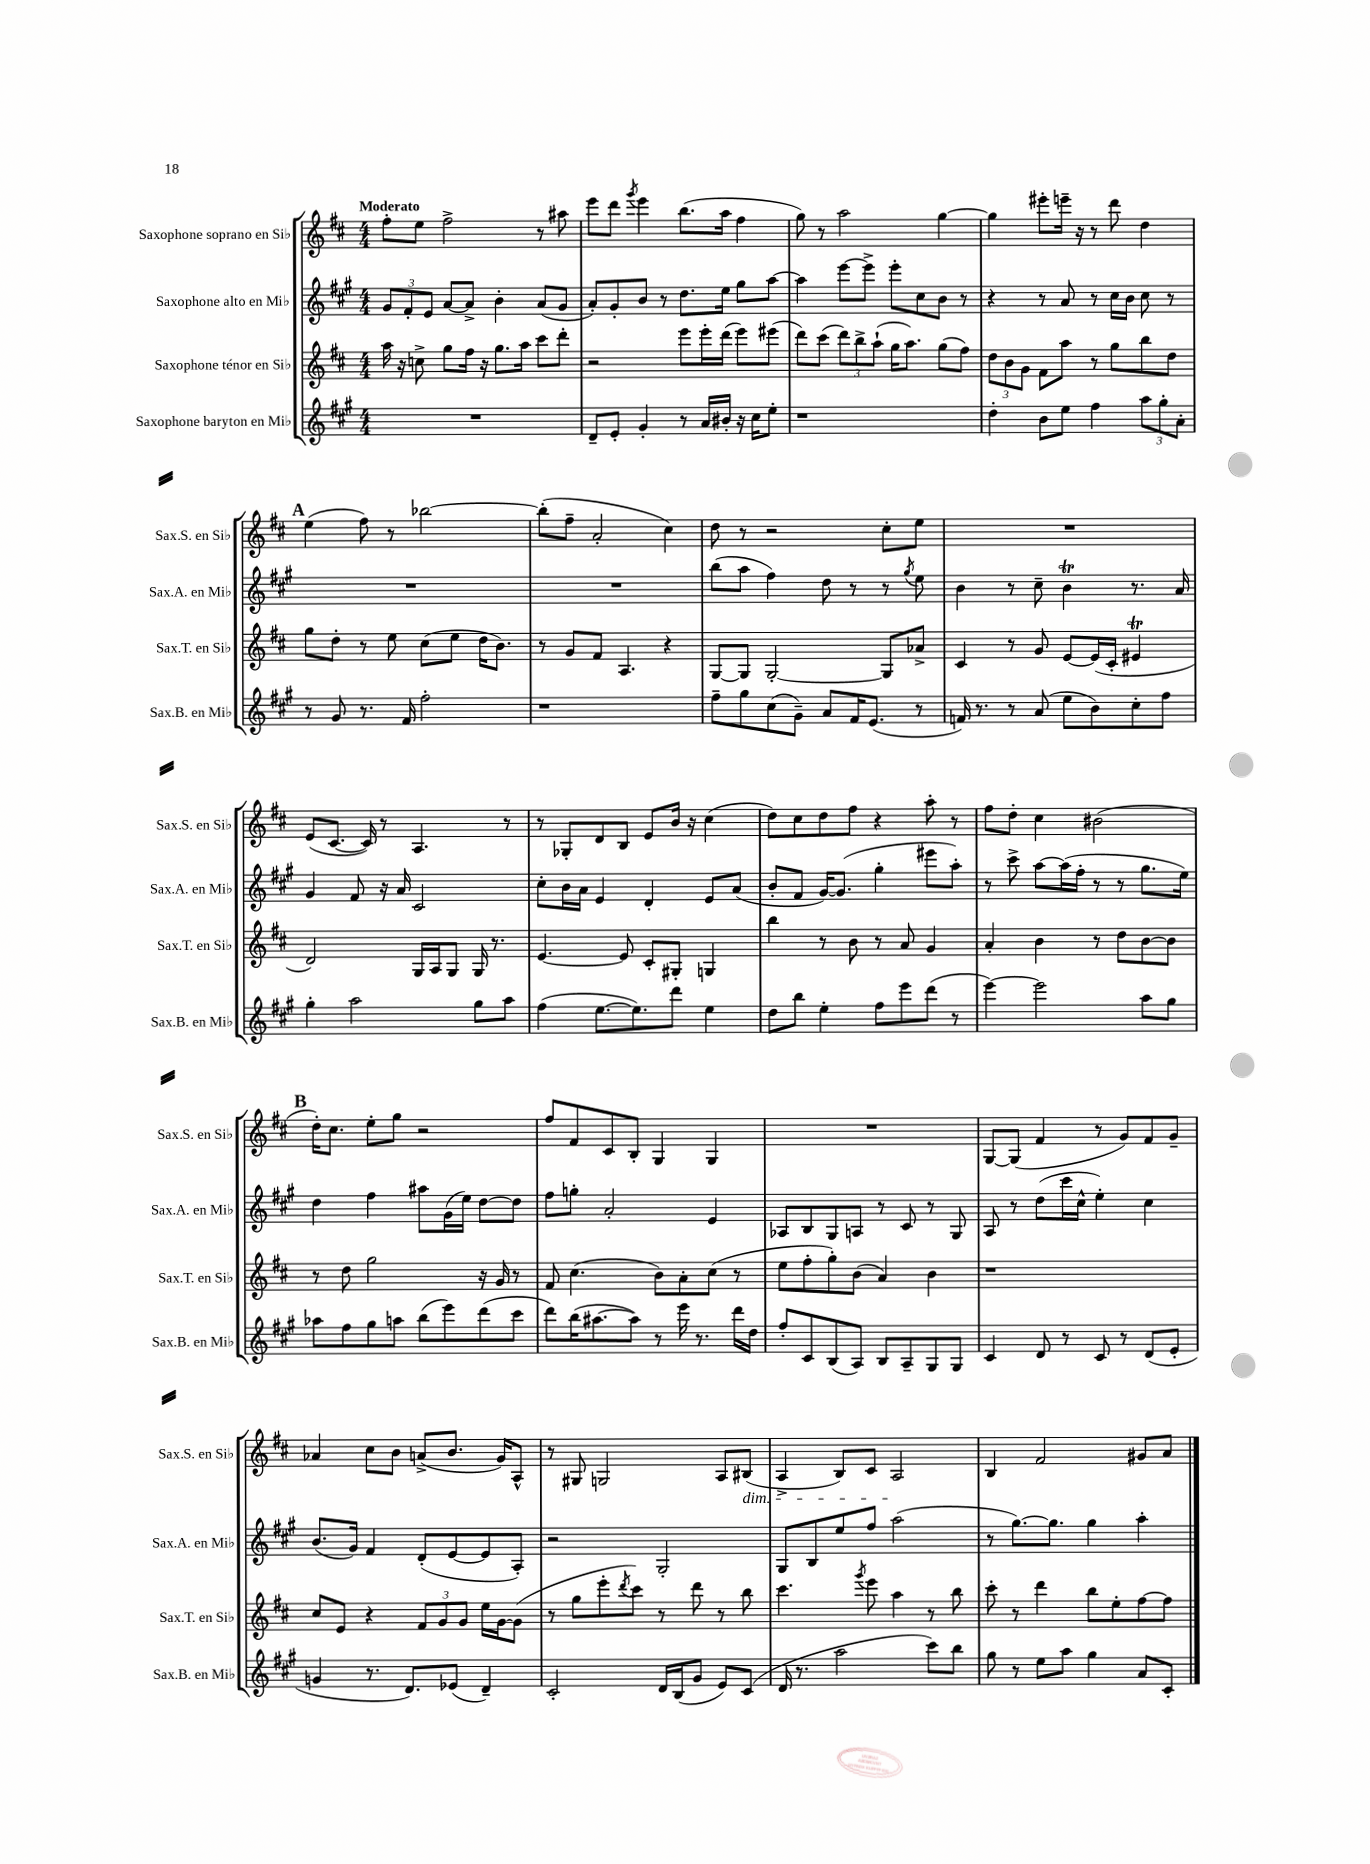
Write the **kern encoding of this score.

**kern	**kern	**kern	**kern
*staff4	*staff3	*staff2	*staff1
*clefG2	*clefG2	*clefG2	*clefG2
*k[f#c#g#]	*k[f#c#]	*k[f#c#g#]	*k[f#c#]
*M4/4	*M4/4	*M4/4	*M4/4
1r	16aa\	12g#/L	8ff#'\L
.	16r	.	.
.	.	12f#'/	.
.	8cc^\	.	8ee\J
.	.	12e/J	.
.	8gg\L	[8a/L	2ff#^\
.	16ff#\Jk	8a^/]J	.
.	16r	.	.
.	8.gg\L	4b'\	.
.	16aa\Jk	.	.
.	8ccc#\L	(8a/L	8r
.	8ddd'\J	8g#/J	8aa#\
=	=	=	=
8d~/L	2r	8a'/L)	8eee\L
8e'/J	.	8g#'/	8ddd\J
.	.	.	8qggg/
4g#'/	.	8b/J	4eee\
.	.	8r	.
8r	8eee\L	8.dd\L	(8.bb\L
16a/LL	16eee'\L	.	.
16b#'/JJ	(16ddd\JJ	16ee\Jk	16aa\Jk
16r	8eee\L)	8gg#\L	4ff#\
16cc#\LK	.	.	.
8ee'\J	(8eee#\J	[8aa\J	.
=	=	=	=
1r	8ddd\L)	4aa\]	8gg\)
.	(8ccc#\J	.	8r
.	12ddd\L)	[8eee\L	2aa\
.	12bb^\	.	.
.	.	8eee^\]J	.
.	(12aa`\J	.	.
.	16gg\LK	8eee'\L	.
.	8.aa\J)	.	.
.	.	8cc#\	.
.	(8gg\L	8b\J	[4gg\
.	8ff#\J)	8r	.
=	=	=	=
4dd'\	12dd\L	4r	4gg\]
.	12b\	.	.
.	12g\J	.	.
8b\L	8f#\L	8r	8eee#'\L
8ee\J	8aa\J	8a/	16eee~\Jk
.	.	.	16r
4ff#\	8r	8r	8r
.	8gg\L	16cc#\LL	8ddd\
.	.	16b\JJ	.
12aa\L	8bb\	8cc#\	4dd\
12gg#'\	.	.	.
.	8dd\J	8r	.
12a'\J	.	.	.
=	=	=	=
8r	8gg\L	1r	(4ee\
8g#/	8dd'\J	.	.
8.r	8r	.	8ff#\)
.	8ee\	.	8r
16f#/	.	.	.
2ff#'\	(8cc#\L	.	[2bb-\
.	8ee\J	.	.
.	16dd\LK	.	.
.	8.b\J)	.	.
=	=	=	=
1r	8r	1r	(8bb-'\]L
.	8g/L	.	8ff#~\J
.	8f#/J	.	2a'/
.	4.A/	.	.
.	4r	.	4cc#\)
=	=	=	=
8ff#~\L	[8G/L	(8bb\L	8dd\
8gg#\	8G/]J	8aa\J	8r
(8cc#\	[2G'/	4ff#\)	2r
8g#~\J)	.	.	.
8a/L	.	8dd\	.
16f#/K	.	8r	.
(8.e/J	.	.	.
.	8G/]L	8r	8cc#'\L
.	.	8qgg#/	.
8r	8a-^/J	8ee\	8ee\J
=	=	=	=
16f/)	4c#/	4b\	1r
8.r	.	.	.
8r	8r	8r	.
(8a/	8g/	8cc#~\	.
8ee\L	[8e/L	4b\	.
8b\)	(16e/]L	.	.
.	16c#'/JJ	.	.
8cc#'\	4e#/	8.r	.
8ff#\J	.	.	.
.	.	16a/	.
=	=	=	=
4gg#'\	2d/)	4g#/	(8e/L
.	.	.	[8.c#/J
2aa\	.	8f#/	.
.	.	.	16c#/])
.	.	16r	8r
.	.	16a/	.
.	16G/LL	2c#/	4.A/
.	16A/J	.	.
.	8G/J	.	.
8gg#\L	16G/	.	.
.	8.r	.	.
8aa\J	.	.	8r
=	=	=	=
(4ff#\	[4.e/	8cc#'\L	8r
.	.	16b\L	8G-'/L
.	.	16a\JJ	.
[8.ee\L	.	4e/	8d/
.	8e/]	.	8B/J
8.ee\])	.	.	.
.	8c#'/L	4d'/	8e/L
8ddd\J	8G#'/J	.	16b/Jk
.	.	.	16r
4ee\	4G/	8e/L	(4cc#\
.	.	(8a/J	.
=	=	=	=
8dd\L	4bb\	8b'/L	8dd\L)
8bb\J	.	8f#/J	8cc#\
4ee'\	8r	[16g#/LK)	8dd\
.	.	(8.g#/]J	.
.	8b\	.	8ff#\J
8ff#\L	8r	4gg#'\	4r
8eee\	8a/	.	.
(8ddd\J	4g/	8eee#\L	8aa'\
8r	.	8aa'\J)	8r
=	=	=	=
[4eee\)	4a'/	8r	8ff#\L
.	.	8ccc#^\	8dd'\J
2eee\]	4b\	[8aa\L	4cc#\
.	.	(16aa\]L	.
.	.	16ff#'\JJ	.
.	8r	8r	(2b#\
.	8dd\L	8r	.
8aa\L	[8b\	8.gg#\L	.
8gg#\J	8b\]J	.	.
.	.	16ee\Jk)	.
=	=	=	=
8aa-\L	8r	4dd\	16dd'\LK)
.	.	.	8.cc#\J
8ff#\	8dd\	.	.
8gg#\	2gg\	4ff#\	8ee'\L
8aa\J	.	.	8gg\J
(8bb\L	.	8aa#\L	2r
8eee\)	.	(16g#\L	.
.	.	16ee\JJ)	.
(8ddd\	16r	[8dd\L	.
.	16g/	.	.
8ccc#\J	8r	8dd\]J	.
=	=	=	=
8ddd\L)	8f#/	8ff#\L	8ff#/L
(16bb\K	(4.cc#\	8gg'\J	8f#/
[8.aa#\	.	.	.
.	.	2a'/	8c#/
8aa#\]J)	.	.	8B'/J
8r	8b\L)	.	4G/
16eee\	8a'\	.	.
8.r	.	.	.
.	(8cc#\J	4e/	4G/
16ddd\LL	8r	.	.
16dd\JJ	.	.	.
=	=	=	=
8ff#'/L	8ee\L	8A-/L	1r
8c#/	8ff#'\	8B/	.
(8B/	8gg'\)	8G#/	.
8A/J)	(8b\J	8A/J	.
8B/L	4a/)	8r	.
8A~/	.	8c#/	.
8G#/	4b\	8r	.
8G#/J	.	8G#/	.
=	=	=	=
4c#/	1r	8A/	[8G/L
.	.	8r	(8G/]J
8d/	.	(8dd\L	4f#/
8r	.	16ccc#\L	.
.	.	16cc#^^\JJ	.
8c#/	.	4ee'\)	8r
8r	.	.	8g/L)
(8d/L	.	4cc#\	8f#/
8e'/J	.	.	8g~/J
=	=	=	=
4g/	8cc#/L	(8.b/L	4a-/
.	8e/J	.	.
.	.	16g#/Jk)	.
8.r	4r	4f#/	8cc#\L
.	.	.	8b\J
8.d/L)	.	.	.
.	12f#/L	(8d'/L	(8a^/L
.	12g/	.	.
(8e-/J	.	[8e/	8.b/J
.	12g/J	.	.
4d~/)	16ee\LL	8e/]	.
.	[16g\J	.	16g/LK)
.	(8g\]J	8A'/J)	8A^^/J
=	=	=	=
2c#'/	8r	2r	8r
.	8gg\L	.	8G#/
.	8eee'\	.	2G/
.	8qddd/	.	.
.	8ccc#\J)	.	.
16d/LL	8r	2G#'/	.
(16B/J	.	.	.
8g#/J	8ddd\	.	.
8e/L)	8r	.	8A/L
(8c#/J	8bb\	.	(8B#/J
=	=	=	=
16d/	4.ccc#\	8G#/L	4A^/
8.r	.	.	.
.	.	8B/	.
2aa\	.	8ee/	8B/L)
.	8qggg/	.	.
.	8eee\	8ff#/J	8c#/J
.	4aa\	(2aa\	2A/
8ccc#\L)	8r	.	.
8bb\J	8bb\	.	.
=	=	=	=
8gg#\	8ccc#'\	8r	4B/
8r	8r	[8.gg#\L)	.
8ee\L	4ddd\	.	2f#/
.	.	8.gg#\]J	.
8aa\J	.	.	.
4gg#\	8bb\L	4gg#\	.
.	8ee'\	.	.
8a/L	[8ff#\	4aa'\	8g#/L
8c#'/J	8ff#\]J	.	8a/J
==	==	==	==
*-	*-	*-	*-
